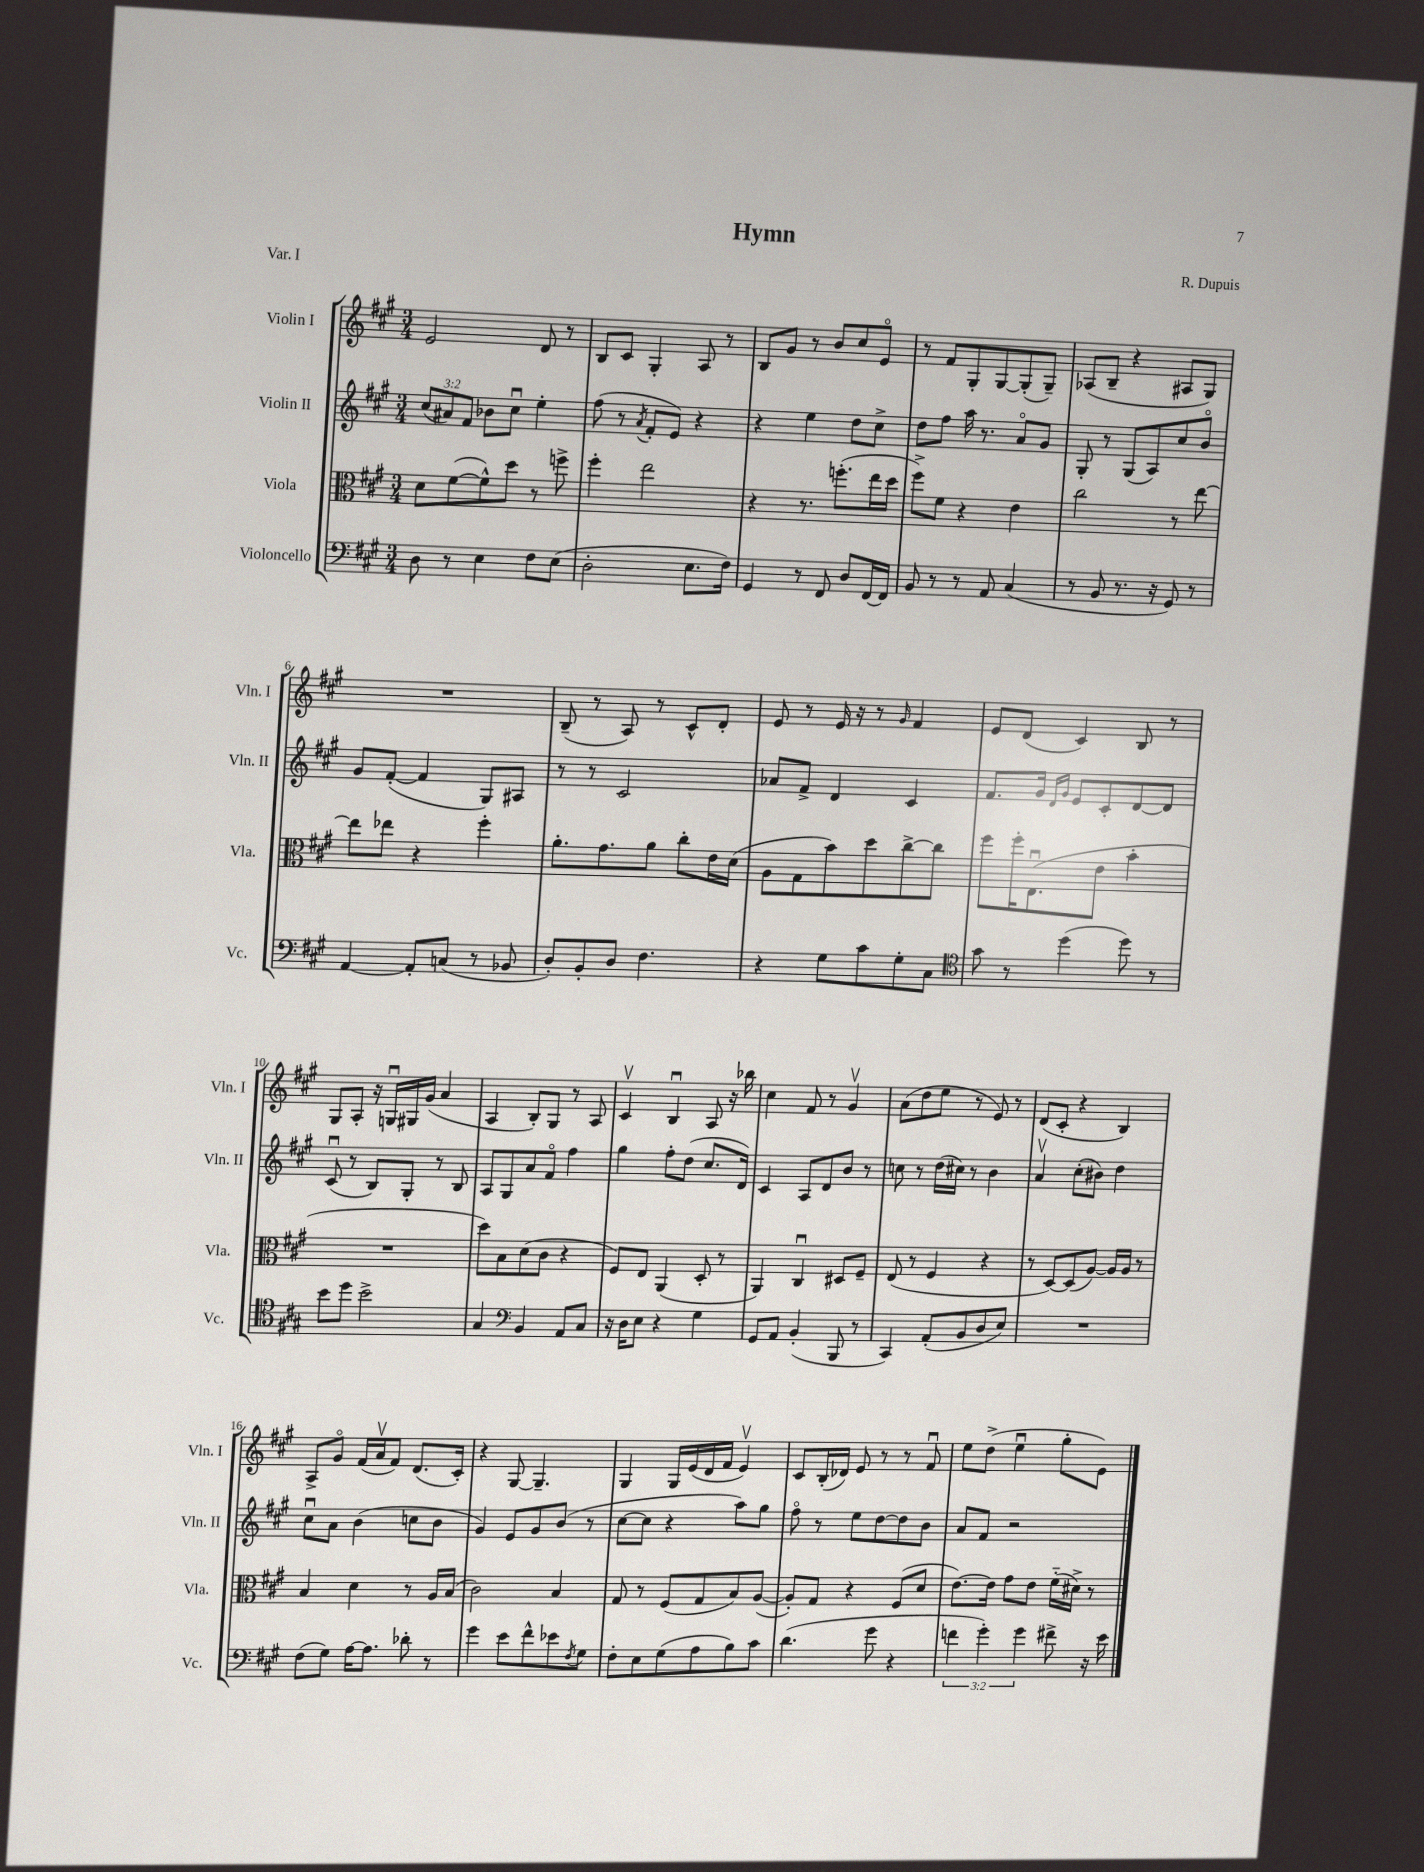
\header { title = "Hymn" composer = "R. Dupuis" piece = "Var. I" }
<<
\new StaffGroup <<
\new Staff = "s0" \with { instrumentName = "Violin I" shortInstrumentName = "Vln. I" } {
    \clef treble \key a \major \numericTimeSignature \time 3/4
    e'2 d'8 r8 |
    b8 cis'8 gis4-. a8 r8 |
    b8 gis'8 r8 b'8 cis''8 e'8\flageolet |
    r8 fis'8 gis8-. gis8~ gis8-.( gis8--) |
    aes8( b8-- r4 ais8 gis8) |
    R2. |
    b8--( r8 a8) r8 cis'8-^ d'8-. |
    e'8 r8 e'16 r16 r8 \grace { gis'16 } fis'4 |
    e'8 d'8( cis'4) b8 r8 |
    gis8 a8-. r16 g16\downbow gis16 gis'16( a'4 |
    a4 b8-.) gis8 r8 a8 |
    cis'4\upbow b4\downbow a8 r16 bes''16 |
    cis''4 fis'8 r8 gis'4\upbow |
    a'8( d''8 e''8 r8 e'8) r8 |
    d'8( cis'8-. r4 b4) |
    a8-> gis'8\flageolet fis'16( a'16\upbow fis'8) d'8.( cis'16-.) |
    r4 gis8~ gis4.-- |
    gis4 gis16 e'16( d'16 fis'16 e'4\upbow) |
    cis'8 b16-.( des'16) e'8 r8 r8 fis'8\downbow |
    e''8 d''8->( e''4\downbow gis''8-. e'8) \bar "|." |
}
\new Staff = "s1" \with { instrumentName = "Violin II" shortInstrumentName = "Vln. II" } {
    \clef treble \key a \major \numericTimeSignature \time 3/4 \override Staff.TupletNumber.text = #tuplet-number::calc-fraction-text
    \tuplet 3/2 { cis''8( ais'8) fis'8 } bes'8 cis''8\downbow e''4-. |
    fis''8( r8 \acciaccatura { a'8 } fis'8-. e'8) r4 |
    r4 e''4 d''8 cis''8-> |
    d''8 fis''8 a''16 r8. a'8\flageolet gis'8 |
    gis8-. r8 gis8( a8) cis''8 b'8\flageolet |
    gis'8 fis'8~-.( fis'4 gis8) ais8 |
    r8 r8 cis'2 |
    aes'8 fis'8-> d'4 cis'4 |
    fis'8. gis'16 \grace { d'16 gis'16 } e'8 cis'8-. d'8~ d'8 |
    cis'8\downbow( r8 b8) gis8-. r8 b8 |
    a8 gis8 a'8 fis'8\flageolet fis''4 |
    gis''4 fis''8-. d''8( cis''8. d'16) |
    cis'4 a8 d'8 b'8 r8 |
    c''8 r8 d''16( cis''16) r8 b'4 |
    a'4\upbow cis''8-.( bis'8) d''4 |
    cis''8\downbow a'8 b'4( c''8 b'8 |
    gis'4) e'8 gis'8 b'8( r8 |
    cis''8~ cis''8 r4 a''8) gis''8 |
    fis''8\flageolet r8 e''8 d''8~ d''8 b'8 |
    a'8 fis'8 r2 \bar "|." |
}
\new Staff = "s2" \with { instrumentName = "Viola" shortInstrumentName = "Vla." } {
    \clef alto \key a \major \numericTimeSignature \time 3/4
    d'8 fis'8~( fis'8-^) d''8 r8 f''8-> |
    fis''4-. e''2 |
    r4 r8. f''8.-.( e''16 d''16 |
    fis''8->) fis'8 r4 e'4 |
    cis''2 r8 e''8~ |
    e''8 ees''8 r4 fis''4-. |
    a'8.-. gis'8. a'8 cis''8-. e'16 d'16( |
    a8 gis8 b'8) d''8 cis''8~-> cis''8 |
    fis''8 fis''16-. e8.\downbow( e'8 b'4-. |
    R2. |
    d''8) b8 d'8( cis'8 r4 |
    fis8) e8 a,4( d8-. r8 |
    a,4) cis4\downbow dis8 fis8-- |
    e8( r8 fis4 r4 |
    r8 d8~) d8( a8~) a16 a16 r8 |
    b4 d'4 r8 a16 b16( |
    cis'2) b4 |
    gis8 r8 fis8( gis8 b8) a8~( |
    a8-.) gis8 r4 fis8( d'8 |
    e'8.~) e'16 gis'8 e'8 fis'16-_( dis'16->) r8 \bar "|." |
}
\new Staff = "s3" \with { instrumentName = "Violoncello" shortInstrumentName = "Vc." } {
    \clef bass \key a \major \numericTimeSignature \time 3/4 \override Staff.TupletNumber.text = #tuplet-number::calc-fraction-text
    d8 r8 e4 fis8 e8( |
    d2-. e8. fis16) |
    gis,4 r8 fis,8 d8 fis,16~ fis,16 |
    b,8 r8 r8 a,8 cis4( |
    r8 b,8 r8. r16 gis,8) r8 |
    a,4~ a,8-. c8( r8 bes,8 |
    d8-.) b,8-. d8 fis4. |
    r4 gis8 cis'8 gis8-. cis8 |
    \clef tenor gis'8 r8 d''4( d''8) r8 |
    b'8 d''8 b'2-> |
    gis4 \clef bass b,4 a,8 cis8 |
    r16 d16 e8 r4 gis4 |
    gis,8 a,8 b,4-.( b,,8 r8 |
    cis,4) a,8-.( b,8 d8 e8) |
    R2. |
    fis8( gis8) a16~ a8. des'8-. r8 |
    gis'4 e'8 fis'8-^ ees'8 \acciaccatura { fis8 } gis8 |
    fis8-. e8 gis8( a8 b8) cis'8 |
    d'4.( gis'8 r4 |
    \tuplet 3/2 { f'4 gis'4-.) gis'4 } fis'8-> r16 e'16 \bar "|." |
}
>>
>>
